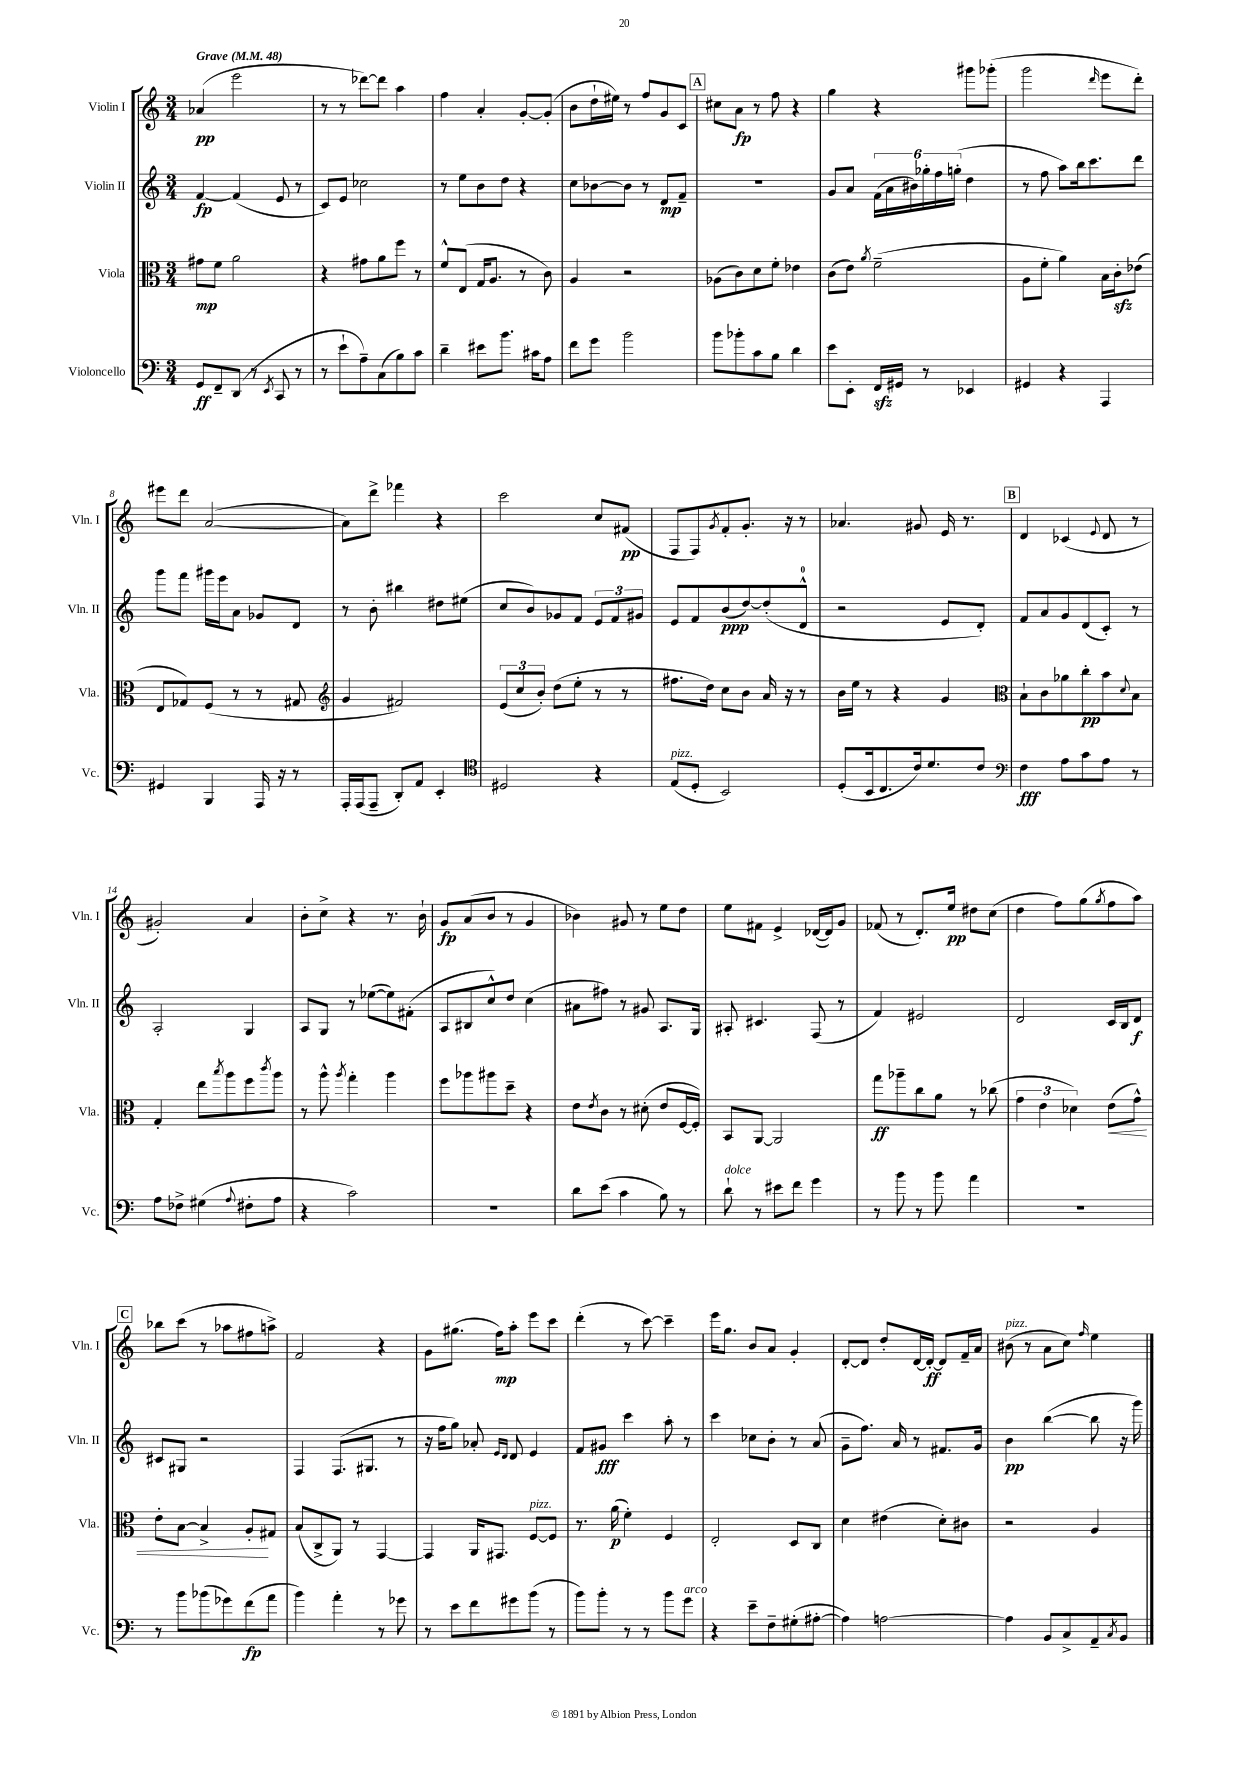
<<
\new StaffGroup <<
\new Staff = "s0" \with { instrumentName = "Violin I" shortInstrumentName = "Vln. I" } {
    \clef treble \key c \major \numericTimeSignature \time 3/4 \tempo "Grave" 4 = 48
    aes'4\pp( e'''2 |
    r8 r8 des'''8~) des'''8 a''4 |
    f''4 a'4-. g'8~-. g'8-.( |
    b'8 d''16-! eis''16) r8 f''8 g'8 c'8 |
    \mark \markup { \box "A" } cis''8 a'8\fp r8 f''8 r4 |
    g''4 r4 gis'''8 ges'''8-.( |
    g'''2 \grace { d'''16 } e'''8 d'''8-.) |
    eis'''8 d'''8 a'2~( |
    a'8) d'''8-> fes'''4 r4 |
    c'''2 c''8 fis'8\pp( |
    f8 f8) \acciaccatura { g'8 } f'8-. g'8.-. r16 r8 |
    aes'4. gis'8 e'16 r8. |
    \mark \markup { \box "B" } d'4 ces'4( \appoggiatura { e'8 } d'8 r8 |
    gis'2-.) a'4 |
    b'8-. c''8-> r4 r8. b'16-! |
    g'8\fp a'8( b'8 r8 g'4 |
    bes'4) gis'8 r8 e''8 d''8 |
    e''8 fis'8 e'4-> des'16~( des'16) g'8 |
    fes'8( r8 d'8.-.) e''16\pp dis''8 c''8( |
    d''4 f''8) g''8( \acciaccatura { g''8 } f''8 a''8) |
    \mark \markup { \box "C" } bes''8 c'''8( r8 aes''8 fis''8 a''8->) |
    f'2 r4 |
    g'8 gis''8.( f''16\mp) a''8-. e'''8 c'''8 |
    d'''4-.( r8 c'''8~) c'''4-- |
    e'''16 g''8. b'8 a'8 g'4-. |
    d'8~-. d'8 d''8-. d'16~ d'16~-.\ff d'8 f'16-- a'16 |
    bis'8^\markup { \italic "pizz." }( r8 a'8 c''8) \grace { f''16 } e''4 \bar "|." |
}
\new Staff = "s1" \with { instrumentName = "Violin II" shortInstrumentName = "Vln. II" } {
    \clef treble \key c \major \numericTimeSignature \time 3/4
    f'4~\fp f'4( e'8 r8 |
    c'8) e'8 ces''2 |
    r8 e''8 b'8 d''8 r4 |
    c''8 bes'8~ bes'8 r8 d'8\mp f'8-- |
    \mark \markup { \box "A" } R2. |
    g'8 a'8 \tuplet 6/4 { f'16( a'16 bis'16) ges''16-. f''16 g''16-.( } d''4 |
    r8 f''8 a''8) b''16 c'''8. d'''8 |
    g'''8 f'''8 gis'''16 e'''16 a'8 ges'8 d'8 |
    r8 b'8-. bis''4 dis''8 eis''8( |
    c''8 b'8) ges'8 f'8 \tuplet 3/2 { e'8 f'8 gis'8 } |
    e'8 f'8 b'8\ppp( d''8~) d''8-.( d'8-0-^ |
    r2 e'8 d'8-.) |
    \mark \markup { \box "B" } f'8 a'8 g'8 d'8( c'8-.) r8 |
    a2-. g4 |
    a8 g8 r8 ees''8~( ees''8) fis'8-.( |
    a8 bis8 c''8-^) d''8 c''4( |
    ais'8 fis''8) r8 gis'8 a8. g16 |
    ais8-. cis'4. f8( r8 |
    f'4) eis'2 |
    d'2 c'16 b16 d'8\f |
    \mark \markup { \box "C" } cis'8 gis8 r2 |
    f4 f8.( gis8. r8 |
    r16 f''16 g''8) aes'8-. \grace { e'16 d'16 } d'8 e'4 |
    f'8 gis'8\fff c'''4 a''8-. r8 |
    c'''4 ces''8 b'8-. r8 a'8( |
    g'8-- f''8.) a'16 r8 fis'8. g'16 |
    b'4\pp b''4~( b''8 r16 g'''16) \bar "|." |
}
\new Staff = "s2" \with { instrumentName = "Viola" shortInstrumentName = "Vla." } {
    \clef alto \key c \major \numericTimeSignature \time 3/4
    gis'8\mp f'8 a'2 |
    r4 gis'8 a'8 f''8 r8 |
    f'8-^ e8( g16 a8. r8 c'8) |
    a4 r2 |
    \mark \markup { \box "A" } aes8( c'8) d'8 f'8-. ees'4 |
    c'8( e'8) \acciaccatura { a'8 } f'2--( |
    a8 f'8-. a'4) b16 c'16-.\sfz ees'8( |
    e8 ges8) f8( r8 r8 gis8 |
    \clef treble g'4 fis'2) |
    \tuplet 3/2 { e'8( c''8 b'8-.) } d''8( e''8-. r8 r8 |
    fis''8. d''16) c''8 b'8 a'16 r16 r8 |
    b'16 e''16 r8 r4 g'4 |
    \mark \markup { \box "B" } \clef alto b8-! c'8 aes'8 c''8-.\pp b'8 \appoggiatura { d'8 } b8 |
    g4-. e''8 \acciaccatura { b''8 } a''8 f''8 \acciaccatura { c'''8 } a''8 |
    r8 a''8-^ \acciaccatura { a''8 } g''4-. a''4 |
    f''8 aes''8 ais''8 d''8-- r4 |
    e'8 \acciaccatura { e'8 } c'8 r8 dis'8-.( e'8 f16~ f16-.) |
    b,8 a,8~ a,2 |
    g''8\ff aes''8-- c''8 a'8 r8 ces''8( |
    \tuplet 3/2 { g'4 e'4 des'4) } e'8\<( g'8-^) |
    \mark \markup { \box "C" } e'8-. b8~ b4-> a8-.\! gis8 |
    b8( c8-> a,8) r8 g,4~ |
    g,4 a,16 gis,8. f8~^\markup { \italic "pizz." } f8 |
    r8. a'16\p( f'4-.) f4 |
    e2-. d8 c8 |
    d'4 eis'4( d'8-.) cis'8 |
    r2 a4 \bar "|." |
}
\new Staff = "s3" \with { instrumentName = "Violoncello" shortInstrumentName = "Vc." } {
    \clef bass \key c \major \numericTimeSignature \time 3/4
    g,8\ff f,8-- d,8( r8 \acciaccatura { e,8 } c,8 r8 |
    r8 e'8-! a8--) c8( b8) c'8 |
    d'4-- eis'8 b'8. cis'16 a8 |
    f'8 g'8 b'2 |
    \mark \markup { \box "A" } b'8 bes'8-. c'8 b8 d'4 |
    e'8 e,8-. f,16\sfz gis,16 r8 ees,4 |
    gis,4 r4 a,,4 |
    gis,4 b,,4 a,,16 r16 r8 |
    a,,16-. a,,16( a,,8-- d,8-.) a,8 e,4-. |
    \clef tenor dis2 r4 |
    e8^\markup { \italic "pizz." }( d8-. b,2) |
    d8-.( b,16 c8. c'16) d'8. c'8 |
    \mark \markup { \box "B" } \clef bass f4\fff a8 c'8 a8 r8 |
    a8 fes8-> gis4( \appoggiatura { a8 } fis8-. a8 |
    r4 c'2) |
    R2. |
    d'8 e'8( c'4 b8) r8 |
    d'8-!^\markup { \italic "dolce" } r8 eis'8 f'8 g'4 |
    r8 b'8 r8 b'8 a'4 |
    R2. |
    \mark \markup { \box "C" } r8 b'8 bes'8( ges'8) f'8\fp( a'8 |
    b'4) a'4-. r8 ges'8 |
    r8 e'8 f'8 gis'8 b'8( r8 |
    b'8) b'8-. r8 r8 b'8 g'8^\markup { \italic "arco" } |
    r4 e'8-- f8-- gis8-.( ais8~-. |
    ais4) a2~ |
    a4 b,8 c8-> a,8-- \acciaccatura { c8 } b,8 \bar "|." |
}
>>
>>
